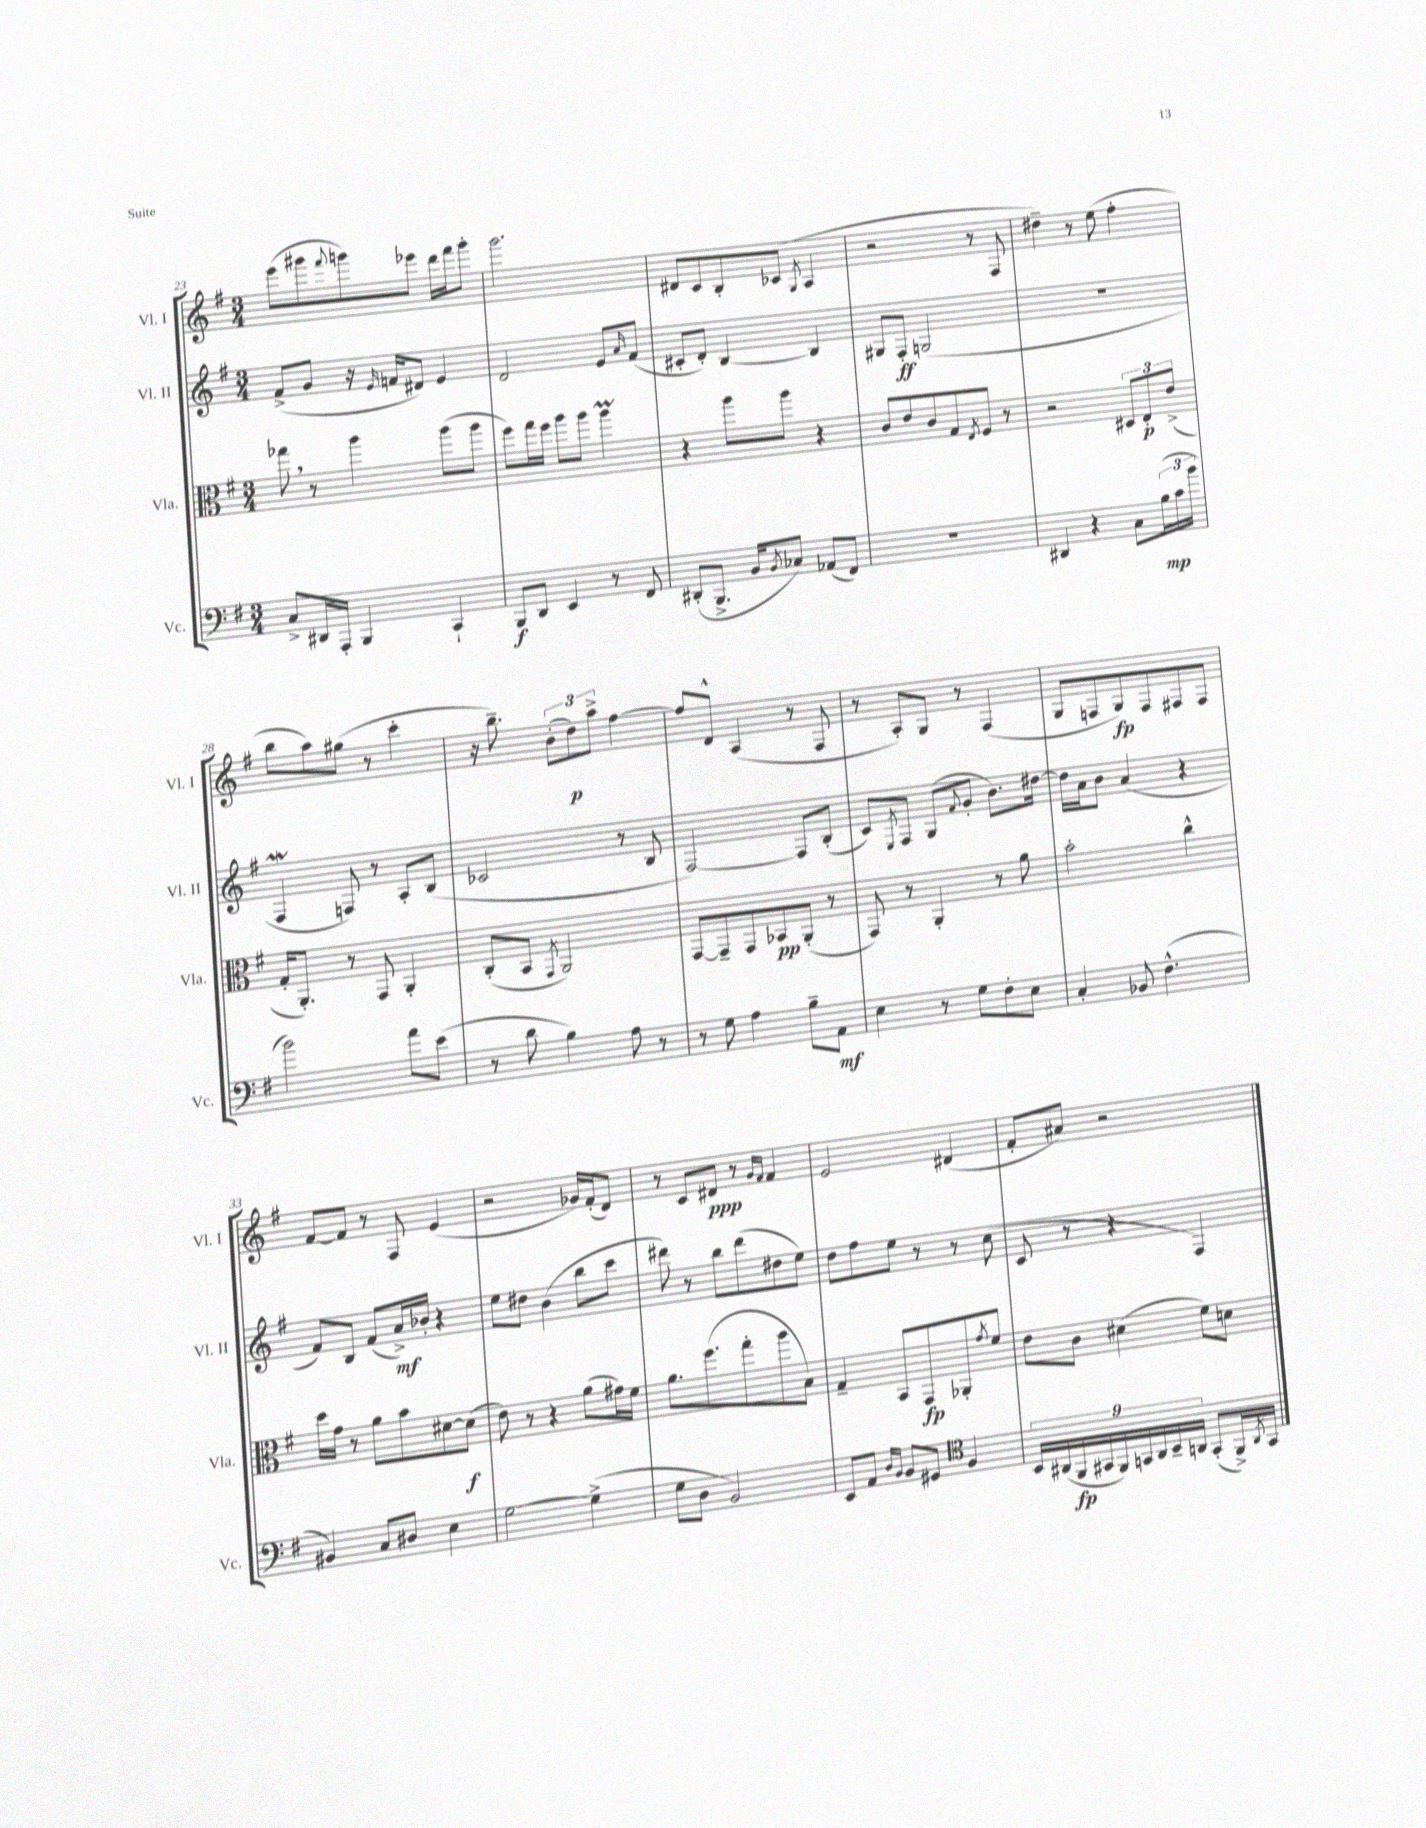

**kern	**kern	**kern	**kern
*staff4	*staff3	*staff2	*staff1
*clefF4	*clefC3	*clefG2	*clefG2
*k[f#]	*k[f#]	*k[f#]	*k[f#]
*M3/4	*M3/4	*M3/4	*M3/4
8C^	8gg-	(8f#^	(8eee
16DD#	8r	8g	8ggg#
16AAA'	.	.	.
.	.	.	8qqfff#
4BBB	4aa	16r	8ggg)
.	.	16qqe	.
.	.	16f	.
.	.	8d#)	8eee-
4CC`	(8aa	4e	16ddd
.	.	.	16fff#
.	8aa	.	8ggg'
=	=	=	=
8BBB	8ff#)	2d	2.ggg
8DD	16gg	.	.
.	16ff#	.	.
4EE	8aa	.	.
.	8aa	.	.
8r	4aa	8e	.
.	.	16qqa	.
8FF#	.	(8f#	.
=	=	=	=
(8DD#'	4r	8c#'	8d#
8.BBB^	.	8d')	8c
.	8aa	[4B	8B'
16BB	.	.	.
8qBB	.	.	.
8C-)	8aa	.	(8c-
.	.	.	8qG
(8AA-	4r	4B]	4A
8FF#)	.	.	.
=	=	=	=
2.r	8c	8G#	2r
.	8e	8F#'	.
.	8c	(2G	.
.	8G	.	.
.	8qE	.	.
.	8F#	.	8r
.	8r	.	8F#
=	=	=	=
4DD#	2r	2.r	4dd#~)
4r	.	.	8r
.	.	.	(8ee
8C	12D#	.	4ff#'
.	12E'	.	.
(24B	.	.	.
24c	(12e^	.	.
24b	.	.	.
=	=	=	=
2b)	16G'	4F#	8bb
.	8.AA')	.	.
.	.	.	8aa)
.	8r	8F)	(8gg#
.	8GG	8r	8r
8a	4AA'	8A'	4ccc'
(8e	.	(8B	.
=	=	=	=
8r	(8C'	2c-	16r
.	.	.	8.bb~)
8d	8BB	.	.
.	8qGG	.	.
4B)	2AA)	.	(12b'
.	.	.	12dd)
.	.	.	12aa^
8A	.	8r	[4ff#
8r	.	8B	.
=	=	=	=
8r	[8GG	[2F#)	8ff#]
8G	8GG~]	.	8d^^
4A	8GG	.	(4A
.	8BB-	.	.
8B~	(8AA'	8F#]	8r
8AA	8r	(8B'	8F#
=	=	=	=
4E	8GG)	8c)	8r
.	.	8qE	.
.	8r	8F#	8A')
8r	4AA'	(8G	8G
.	.	8qqf#	.
8G	.	8g'	8r
8F#'	8r	8.b)	(4F#
8E	8a	.	.
.	.	[16dd#	.
=	=	=	=
4C'	2b'	16dd#]	8G
.	.	16a	.
.	.	8b	8F
8BB-	.	(4a	8G)
(4.F#^^	.	.	8F
.	4cc^^	4r	8F#
.	.	.	8F#
=	=	=	=
4BB#)	16dd	8f#)	[8f#
.	16g	.	.
.	8r	8B	8f#]
8C	8a	(8f#	8r
8D#	8b	16a^)	8F#
.	.	16b-'	.
4E	[8d#	4r	(4e
.	(8d#]	.	.
=	=	=	=
[2G	8e)	8ee	2r
.	8r	8dd#	.
.	4r	(4b	.
(4G^]	(8a	8bb	16g-)
.	.	.	(16f#'
.	16g#)	8ccc	8d)
.	16f#	.	.
=	=	=	=
8G	8.a	8ddd#)	8r
8D	.	8r	8c
.	(8.ff#	.	.
2BB)	.	8bb	8d#
.	8gg'	(8ddd#	8r
.	.	.	16qqg
.	.	.	16qqf#
.	8aa	8dd#	4f#
.	8B)	8ee)	.
=	=	=	=
8EE	4G~	8dd	2e
8AA	.	8ff#	.
16qqD	.	.	.
16qqBB	.	.	.
8BB	8BB	8ee	.
8GG#	8GG	8r	.
*clefC4	*	*	*
4F#	8AA-'	8r	(4d#
.	8qg	.	.
.	8f#	(8cc	.
=	=	=	=
18BB	8e	8c	8f#'
(18AA#	.	.	.
18FF#	.	.	.
.	8c	8r	8a#)
18GG#	.	.	.
18FF#)	.	.	.
.	(4d#	4r	2r
18GG	.	.	.
18AA#	.	.	.
18BB~	.	.	.
18AA	.	.	.
(8GG'	8f#)	4F#)	.
16FF#^)	8d	.	.
8qAA	.	.	.
16GG	.	.	.
==	==	==	==
*-	*-	*-	*-
